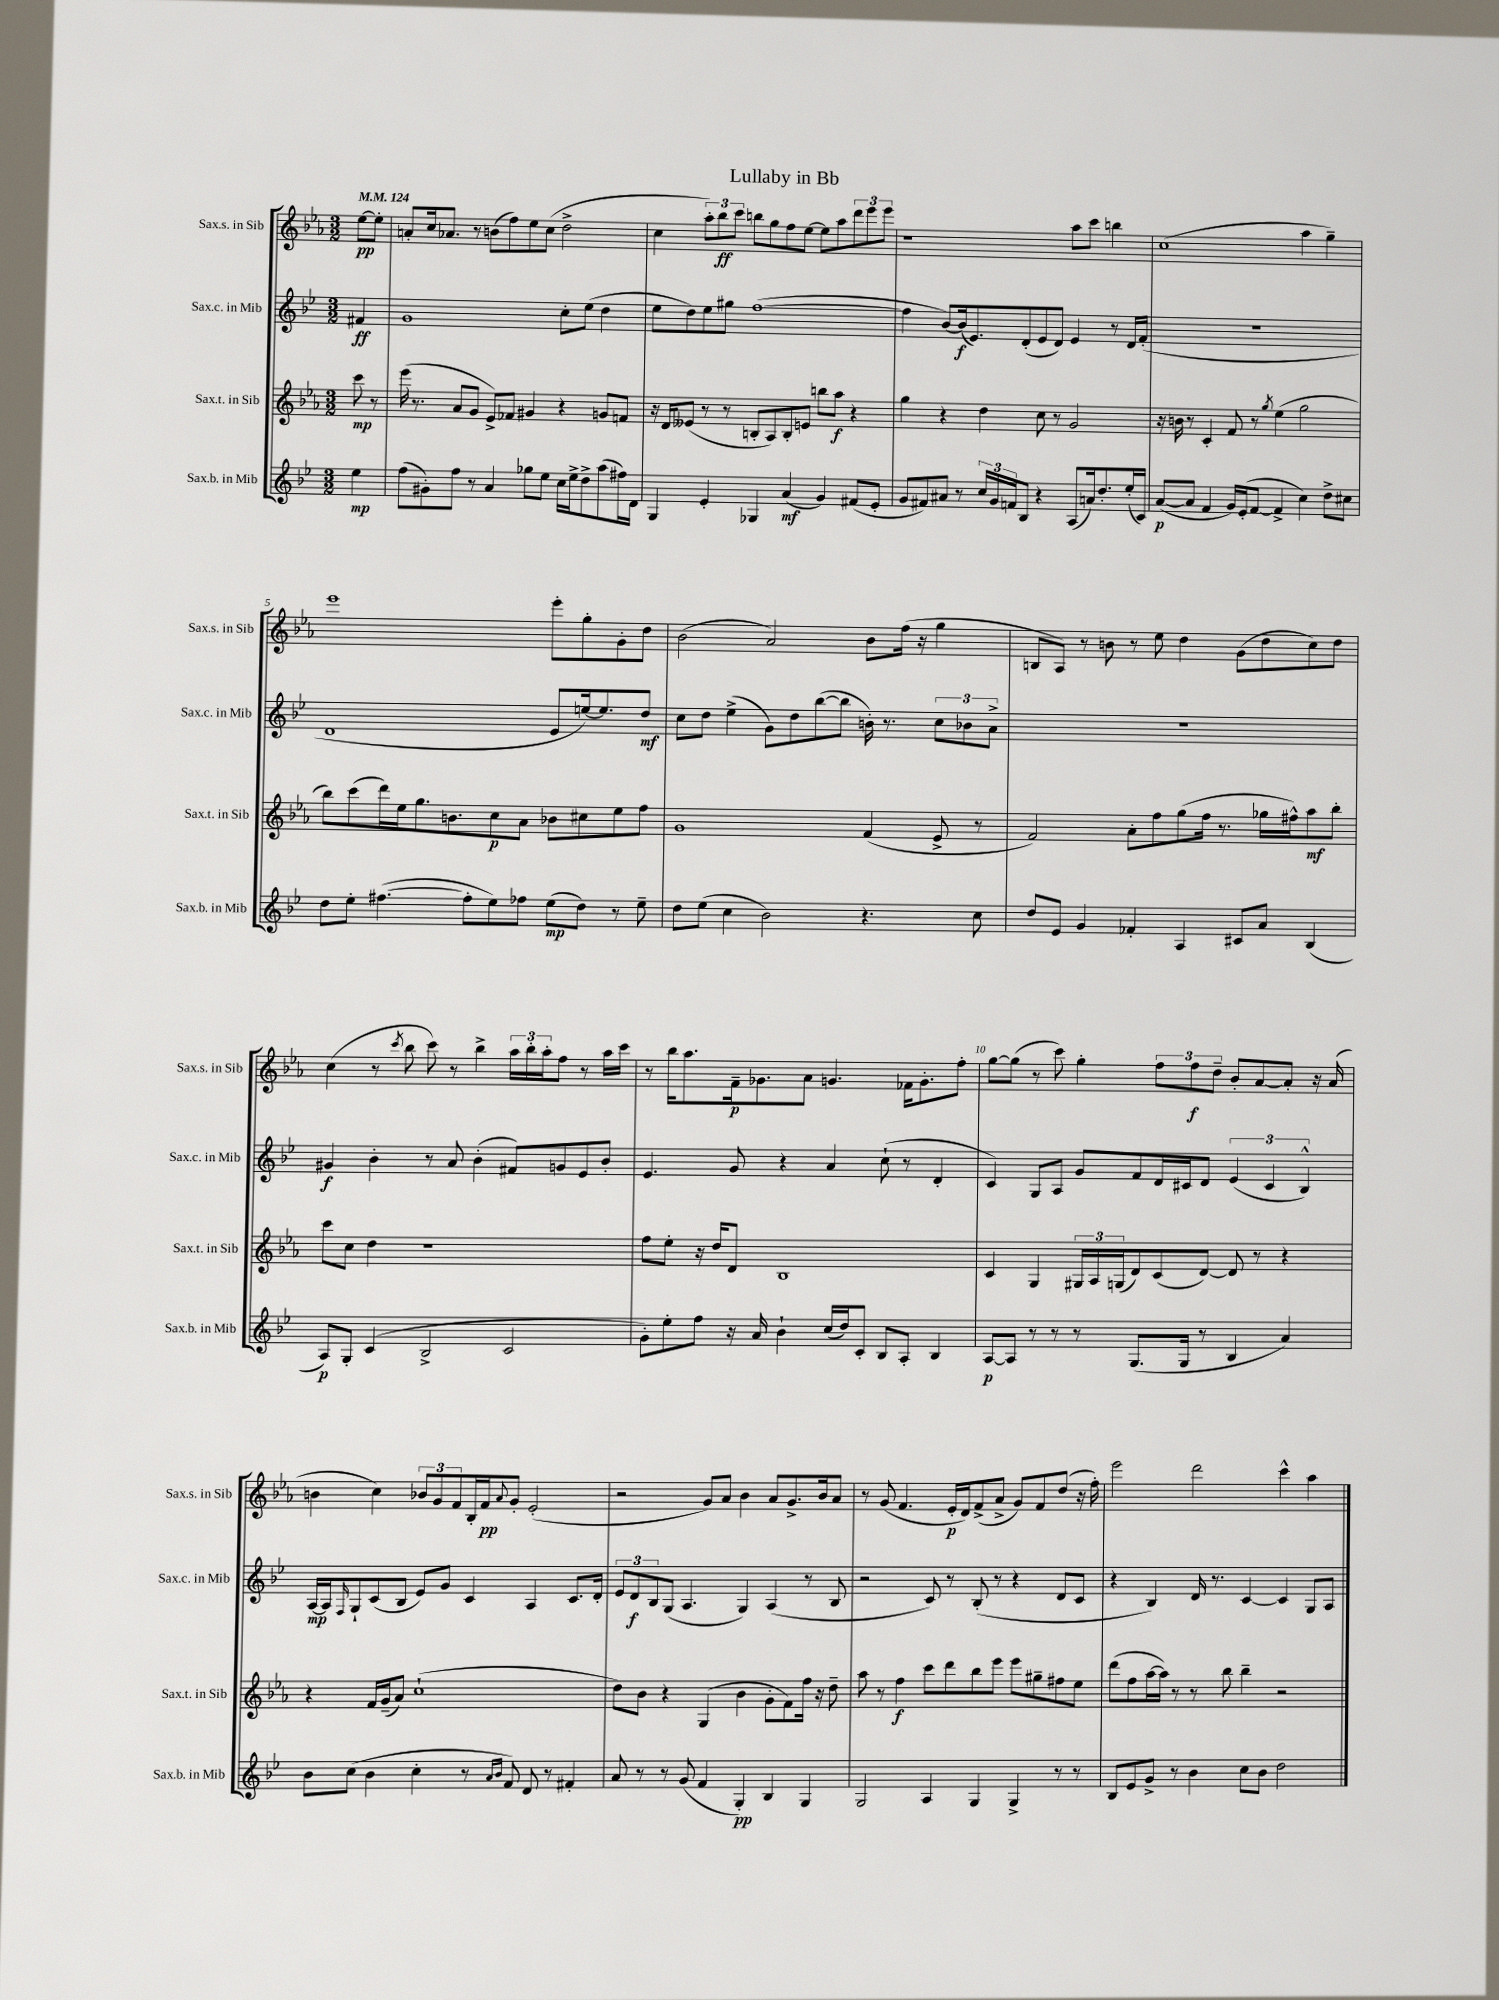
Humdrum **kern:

**kern	**kern	**kern	**kern
*staff4	*staff3	*staff2	*staff1
*clefG2	*clefG2	*clefG2	*clefG2
*k[b-e-]	*k[b-e-a-]	*k[b-e-]	*k[b-e-a-]
*M3/2	*M3/2	*M3/2	*M3/2
*MM124	*MM124	*MM124	*MM124
4ee-	8ccc	4f#	[8ee-
.	8r	.	8ee-']
=	=	=	=
(8ff	(16eee-	1g	8a'
.	8.r	.	.
8g#')	.	.	16cc
.	.	.	8.a-
8ff	8a-	.	.
8r	8g	.	8r
4a	8e-^)	.	(8b
.	8f-	.	8ff)
8gg-	4g#	.	8ee-
8ee-	.	.	(8cc
16cc	4r	8cc'	2dd^
16ee-^	.	.	.
8dd^	.	(8ee-	.
(8aa	8g	4dd	.
16ff#)	8f	.	.
16d	.	.	.
=	=	=	=
4G	16r	8ee-	4cc
.	16d	.	.
.	(8e--	8dd)	.
4e-'	8r	8ee-	12aa-')
.	.	.	12bb-
.	8r	8gg#	.
.	.	.	12ccc
4G-	8B'	([1ff	8bb
.	8A-)	.	8gg
(4a	8B'	.	8ff
.	8e	.	[8ee-
4g)	8bb	.	8ee-]
.	8aa-	.	8aa-
(8f#	4r	.	12ddd
.	.	.	12eee-
8e-'	.	.	.
.	.	.	12eee-
=	=	=	=
8g	4gg	4ff]	1r
8f#)	.	.	.
8a#	4r	[8b-)	.
8r	.	(16b-]	.
.	.	8.e-)	.
24cc	4dd	.	.
24g	.	.	.
24f	.	.	.
8B-	.	(8d'	.
4r	8cc	8e-	.
.	8r	8d)	.
(8A	2g	4e-	8aa-
16a)	.	.	8ccc
8.dd'	.	.	.
.	.	8r	4bb
(16ee-'	.	16d	.
16c)	.	(16f'	.
=	=	=	=
([8a	16r	1.r	(1cc
.	16b	.	.
8a]	8r	.	.
4f	4c'	.	.
16g)	8f	.	.
(16e-'	.	.	.
[8f	8r	.	.
.	8qgg	.	.
4f^]	(4ee-	.	.
4cc)	2gg	.	4aa-
8dd^	.	.	4gg~)
8cc#	.	.	.
=	=	=	=
8dd	8bb-)	1d	1eee-
8ee-'	(8ccc	.	.
([4.ff#	16ddd)	.	.
.	16ee-	.	.
.	8.gg	.	.
.	8.b	.	.
8ff#']	.	.	.
8ee-)	8cc	.	.
8ff-	8a-	.	.
(8ee-	8b-	8e-	8eee-'
8dd)	8cc#	[16ee)	8gg'
.	.	8.ee]	.
8r	8ee-	.	8g'
8ee-~	8ff	8dd	8dd
=	=	=	=
8dd	1g	8cc	(2b-
(8ee-	.	8dd	.
4cc	.	(4ee-^	.
2b-)	.	8g)	2a-)
.	.	8dd	.
.	.	([8bb-	.
.	.	8bb-]	.
4.r	(4f	16b')	8b-
.	.	8.r	.
.	.	.	(16ff
.	.	.	16r
.	8e-^	12cc	4gg
.	.	12b-	.
8cc	8r	.	.
.	.	12a^	.
=	=	=	=
8dd	2f)	1.r	8B
8e-	.	.	8A-)
4g	.	.	8r
.	.	.	8b
4f-'	8a-'	.	8r
.	8ff	.	8ee-
4A	(8gg	.	4dd
.	16ff	.	.
.	8.r	.	.
8c#	.	.	(8g
8a	16gg-	.	8dd
.	16ff#^^)	.	.
(4B-	8aa-	.	8cc)
.	8bb-'	.	8dd
=	=	=	=
8A)	8ccc	4g#	(4cc
8G'	8cc	.	.
(4c	4dd	4b-'	8r
.	.	.	8qccc
.	.	.	8bb-
2B-^	1r	8r	8ccc)
.	.	8a	8r
.	.	(4b-'	4bb-^
2c	.	8f#)	24aa-
.	.	.	24bb-'
.	.	.	24aa-'
.	.	8g	8ff
.	.	8e-	8r
.	.	8b-'	16aa-
.	.	.	16ccc
=	=	=	=
8g')	8ff	4.e-	8r
8ee-'	8ee-'	.	16bb-
.	.	.	8.aa-
8ff	16r	.	.
.	16dd	.	.
16r	8d	8g	16f~
16a	.	.	8.g-
4b-`	1B-	4r	.
.	.	.	8a-
(16cc	.	4a	4.g
16dd)	.	.	.
8c'	.	.	.
8B-	.	(8cc`	.
8A'	.	8r	16f-
.	.	.	8.g'
4B-	.	4d'	.
.	.	.	8ff'
=	=	=	=
[8A	4c	4c)	[8gg
8A]	.	.	(8gg]
8r	4G	8G	8r
8r	.	8A	8ccc)
8r	24G#	8g	4gg'
.	24A-	.	.
.	(24G	.	.
(8.G	8d)	8f	.
.	(8c	16d	12ff
16G	.	16c#	.
.	.	.	12ff
8r	[8d)	8d	.
.	.	.	12dd~
4B-	8d]	(6e-	8b-'
.	8r	.	[8a-
.	.	6c#	.
4a)	4r	.	8a-']
.	.	6B-^^)	.
.	.	.	16r
.	.	.	(16a-
=	=	=	=
8b-	4r	[16A	4b
.	.	16A]	.
.	.	16qqF	.
(8cc	.	8G`	.
4b-	16f	(8c	4cc)
.	(16g~	.	.
.	8a-)	8B-	.
4cc'	(1cc`	8e-)	12b-
.	.	.	12g
.	.	8g	.
.	.	.	12f
8r	.	4c	16B-'
.	.	.	16f
16qqa	.	.	.
16qqb-	.	.	8qqa-
8f)	.	.	8g'
8d	.	4A	(2e-'
8r	.	.	.
4f#'	.	8.c	.
.	.	16d'	.
=	=	=	=
8a	8dd)	12e-	2r
.	.	12d	.
8r	8b-	.	.
.	.	12B-	.
8r	4r	(8G	.
(8g	.	4.A	.
4f	(4G	.	8g)
.	.	.	8a-
4G')	4b-	4G)	4b-
4B-	8g'	(4A	8a-
.	8f)	.	8.g^
4G	16ff	8r	.
.	16r	.	16b-
.	8dd~	8B-	8a-
=	=	=	=
2G	8aa-	2r	8r
.	8r	.	(8g
.	4ff	.	4.f
4A	8ccc	8c)	.
.	8ddd	8r	16e-'
.	.	.	16d)
4G	8bb-	(8B-'	(8f^
.	8eee-	8r	8a-^
4G^	8eee-	4r	8g)
.	8gg#~	.	8f
8r	8ff#	8d	(8dd
8r	8ee-	8c	16r
.	.	.	16ff')
=	=	=	=
8B-	(8ddd	4r	2eee-
8e-	8ff	.	.
8g^	[16aa-	4B-)	.
.	16aa-])	.	.
8r	8r	.	.
4b-	8r	16d	2ddd
.	.	8.r	.
.	8bb-	.	.
8cc	4bb-~	[4c	.
8b-	.	.	.
2dd	2r	4c]	4ccc^^
.	.	8G	4aa-
.	.	8A	.
==	==	==	==
*-	*-	*-	*-
